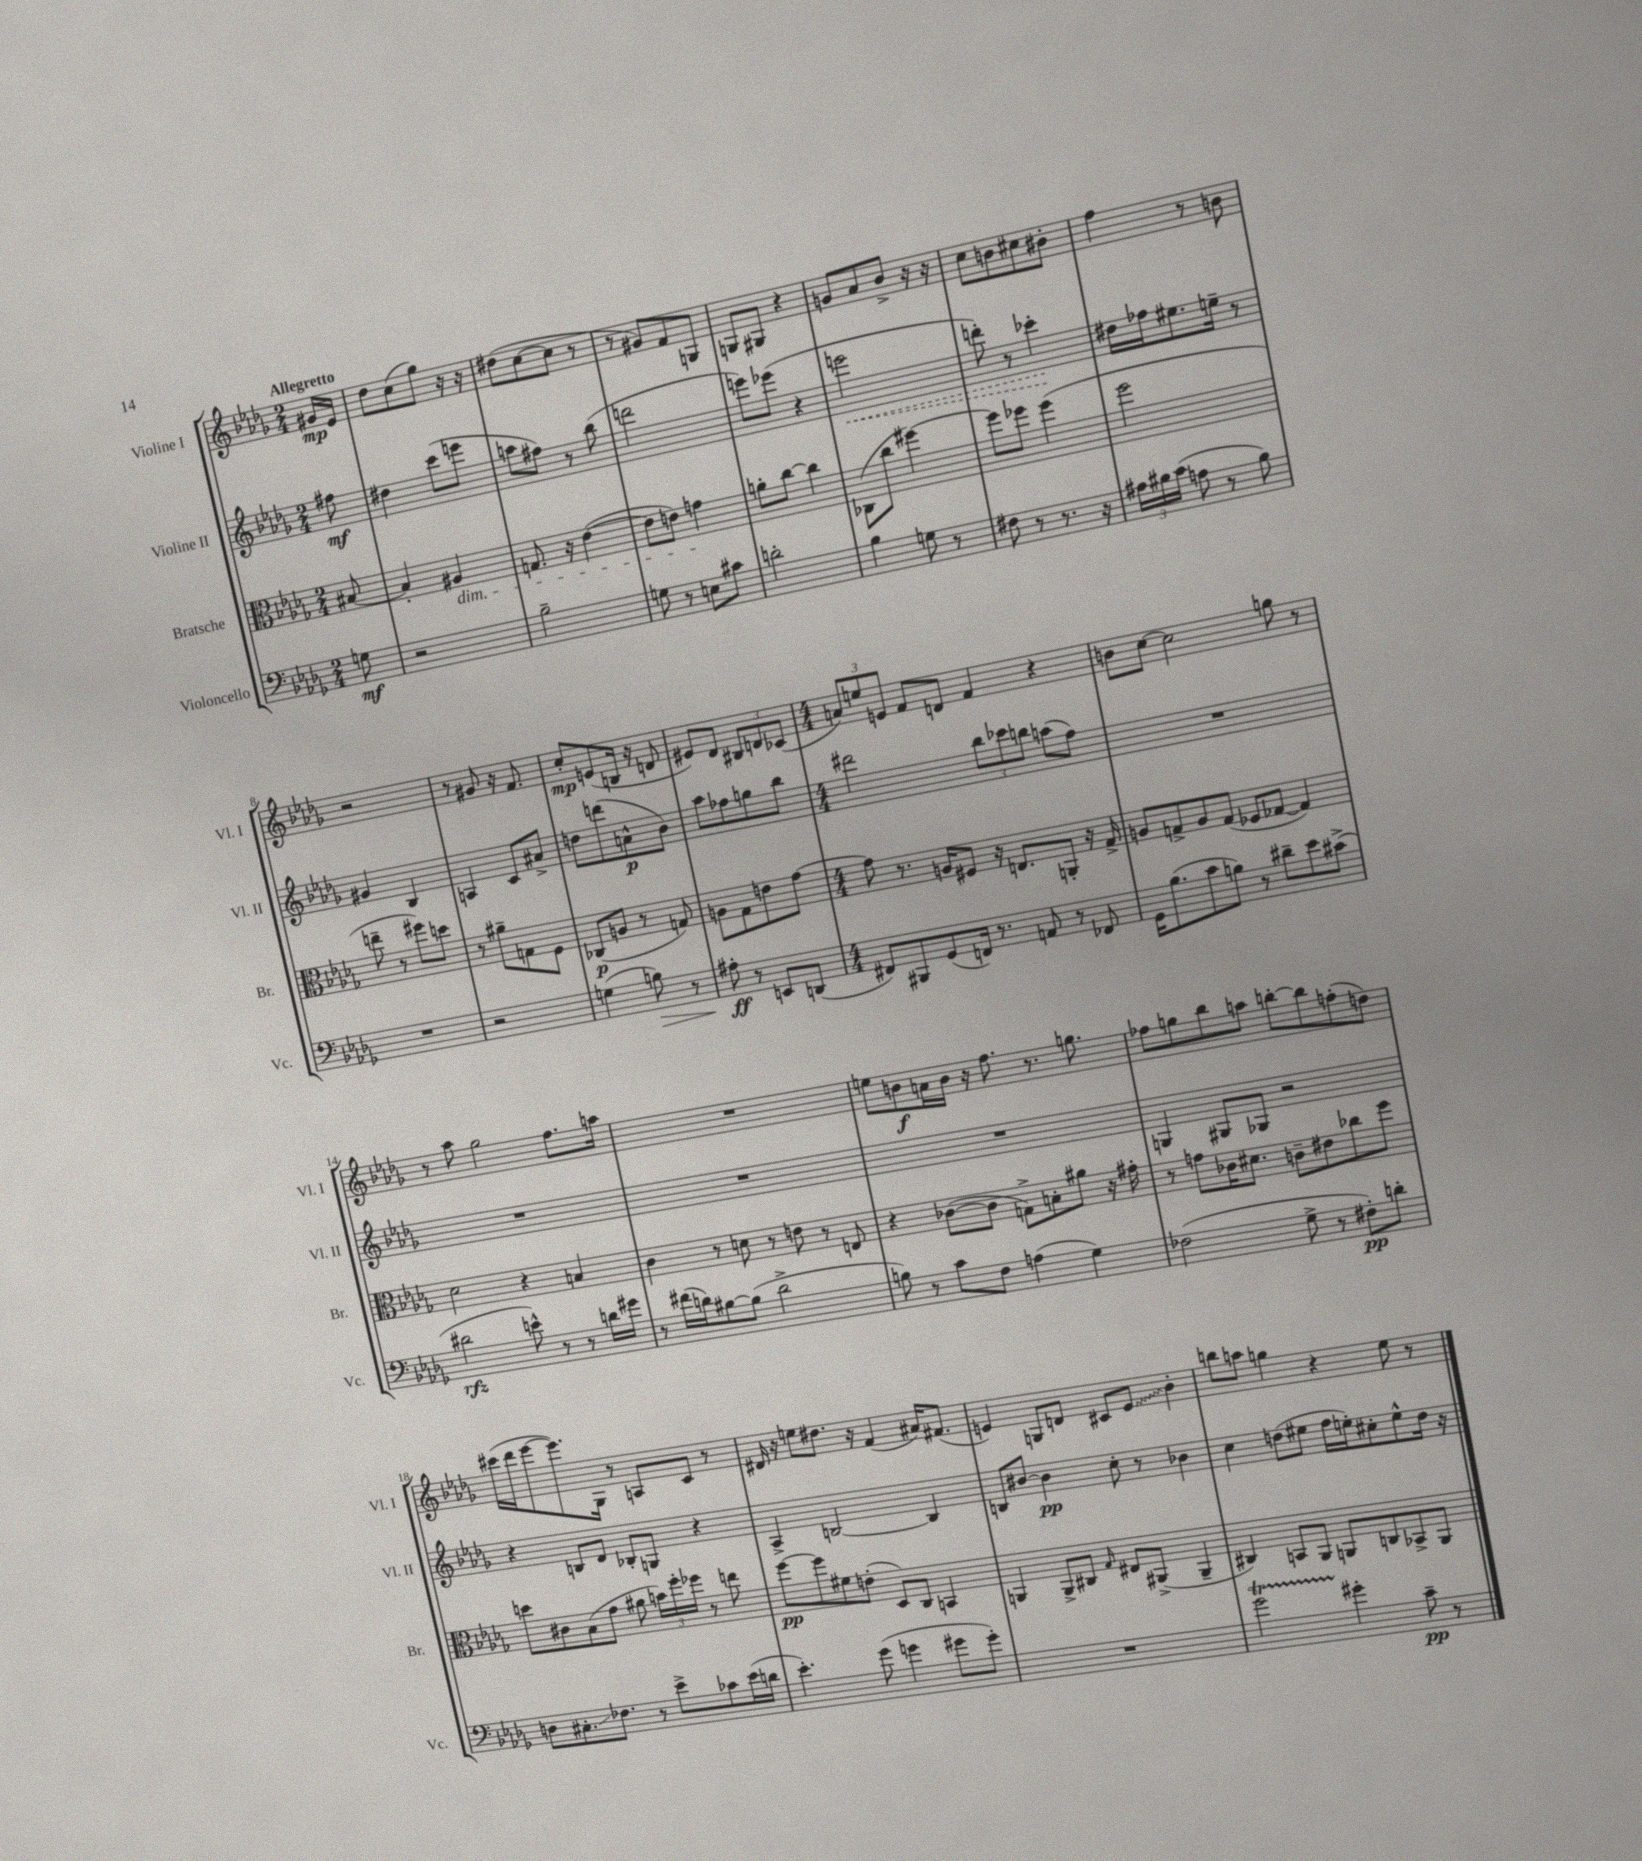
<<
\new StaffGroup <<
\new Staff = "s0" \with { instrumentName = "Violine I" shortInstrumentName = "Vl. I" } {
    \clef treble \key des \major \numericTimeSignature \time 2/4 \partial 8 \tempo "Allegretto"
    \autoBeamOff gis'16[\mp ees'16] |
    des''8[ c''8( ges''8]) r16 r16 |
    dis''8[( c''8~ c''8] r8 |
    r8 gis'8[) f'8 g8] |
    g8[ gis8] r4 |
    g'8[ aes'8 bes'8]-> r16 r16 |
    c''8[ b'8 cis''8 bis'8]-. |
    f''4 r8 b'8 |
    r2 |
    r8 gis'8 r16 f'8. |
    c''8[-.\mp e'8( b16] r16 d'8 |
    eis'8[) des'8] \tuplet 3/2 { bis8[ d'8 ces'8]( } |
    \numericTimeSignature \time 4/4 \tuplet 3/2 { a'8[) e''8 e'8] } f'8[ d'8] f'4 r4 |
    b'8[ c''8]~ c''2 g''8 r8 |
    r8 aes''8 ges''2 f''8.[ a''16] |
    R1 |
    e''8[ b'8\f a'16 b'16] r16 f''8. r8. g''8. |
    fes''8[ g''8 bes''8 a''8] b''8[~-. b''8 f''8-.( d''8]) |
    cis'''16[( des'''16 ees'''8~ ees'''8.) ges16] r8 a8[ c'8] r8 |
    dis'16 r16 e''8[ dis''8.] r16 f'4( ais'16[) fis'8.]( |
    e'4) g8[ d'8] cis'8[ \once \override Glissando.style = #'zigzag e'8]\glissando bes'4-. |
    b''8[ a''8] g''4 r4 ees''8 r8 \bar "|." |
}
\new Staff = "s1" \with { instrumentName = "Violine II" shortInstrumentName = "Vl. II" } {
    \clef treble \key des \major \numericTimeSignature \time 2/4 \partial 8
    \autoBeamOff fis''8\mf |
    dis''4 c'''8[( e'''8] |
    a''8[ fis''8]) r8 bes''8( |
    d'''2 |
    e'''8[) ees'''8]( r4 |
    \once \override Hairpin.style = #'dashed-line e'''2\< |
    d'''8-.) r8 ces'''4-.\! |
    dis''16[ fes''16 eis''8. e''16]-- r8 |
    gis'4 bes4 |
    a4 c'8[ ais'8]-> |
    d''8[ d'''8( a'8-^\p bes'8]) |
    aes''8[ fes''8 g''8 bes''8] |
    \numericTimeSignature \time 4/4 dis'''2 \tuplet 3/2 { bes''8[ ces'''8 b''8] } a''8[( f''8]) |
    R1 |
    R1 |
    R1 |
    R1 |
    g4 gis8[ ges8] r2 |
    r4 b8[ des'8] bes8[-. g8] r4 |
    aes4-> b2~ b4 |
    b8[ bis'8]~ bis'4\pp c''8-. r8 bes'4 |
    c''4 d''8[( eis''8] f''16[ e''16-.) cis''8-. e''8-^ d''16] r16 \bar "|." |
}
\new Staff = "s2" \with { instrumentName = "Bratsche" shortInstrumentName = "Br." } {
    \clef alto \key des \major \numericTimeSignature \time 2/4 \partial 8
    \autoBeamOff bis8~ |
    bis4-. ais4\dim |
    g8. r16 ees'4~( |
    ees'8[ e'8]) g'4\! |
    a'8[-. c''8]~ c''4 |
    ces8[( c''8] fis''4~) |
    fis''8[ fes''8] fes''4( |
    f''2 |
    e''8-- r8 fis''8[) d''8] |
    r8 ais'8[-- g8 f8] |
    ces8[\p( a8] r8 g8) |
    a8[ ges8 e'8 ges'8]~ |
    \numericTimeSignature \time 4/4 ges'8 r8. a16[ fis8] r16 e8.[ a,8]-. r16 ges16-> |
    a8[ g8-> a8 g8]( fes8[ ges8]~ ges4) |
    des'2 r4 b4 |
    c'4 r8 d'8 r8 e'8 r8 e8 |
    r4 ces'8[~( ces'8] g8[->) b8-. ais'8] r16 gis'16-. |
    r8 g'8[ ces'16 dis'8.] c'8[-- eis'8 ces''8 f''8] |
    d''8[ cis'8 bes8( ges'8] ais'8 \tuplet 3/2 { b'16[) f''16-. fes''16] } r8 e''8 |
    f''8[~\pp f''8 fis'8 e'8]-.( des8[) c8] b,4 |
    a,4 a,8[-> cis8] \grace { ges16 } eis8[ ais,8]->( ais,4-- |
    cis4) b,8[ aes,8] a,8[ c8 bes,8-> a,8] \bar "|." |
}
\new Staff = "s3" \with { instrumentName = "Violoncello" shortInstrumentName = "Vc." } {
    \clef bass \key des \major \numericTimeSignature \time 2/4 \partial 8
    \autoBeamOff g8\mf |
    r2 |
    bes2-- |
    g8 r8 e8[ cis'8] |
    d'2-. |
    bes4 g8 r8 |
    fis8 r8 r8. r16 |
    \tuplet 3/2 { ais16[ bis16 c'16]( } a8 r8 bis8) |
    R2 |
    r2 |
    g4( b8\>) r8 |
    ais8-.\ff\! r8 e,8[ d,8]( |
    \numericTimeSignature \time 4/4 fis,8[) bis,,8 ges,8( f,16]) r8. a,8 r8 fes,8 |
    ges,16[ bes8.( c'8 b8]) r8 dis'8[-- ees'8 cis'8]->( |
    dis'2\rfz e'8-^) r8 r8 d'16[ gis'16] |
    r8 fis'16[( d'16) bis8~ bis8]( d'2-> |
    b8) r8 c'8[ f8] a4( ges4) |
    fes2( ges8-> r8 fis8[-.\pp) d'8]-. |
    d8[ cis8.-.\glissando fes8.] r8 ees'8[-> ces'8 ees'16( d'16] |
    ees'4.-.) ges'8( g'4 gis'8[ gis'8]-.) |
    R1 |
    ges'2\startTrillSpan gis'4-.\stopTrillSpan c'8--\pp r8 \bar "|." |
}
>>
>>
